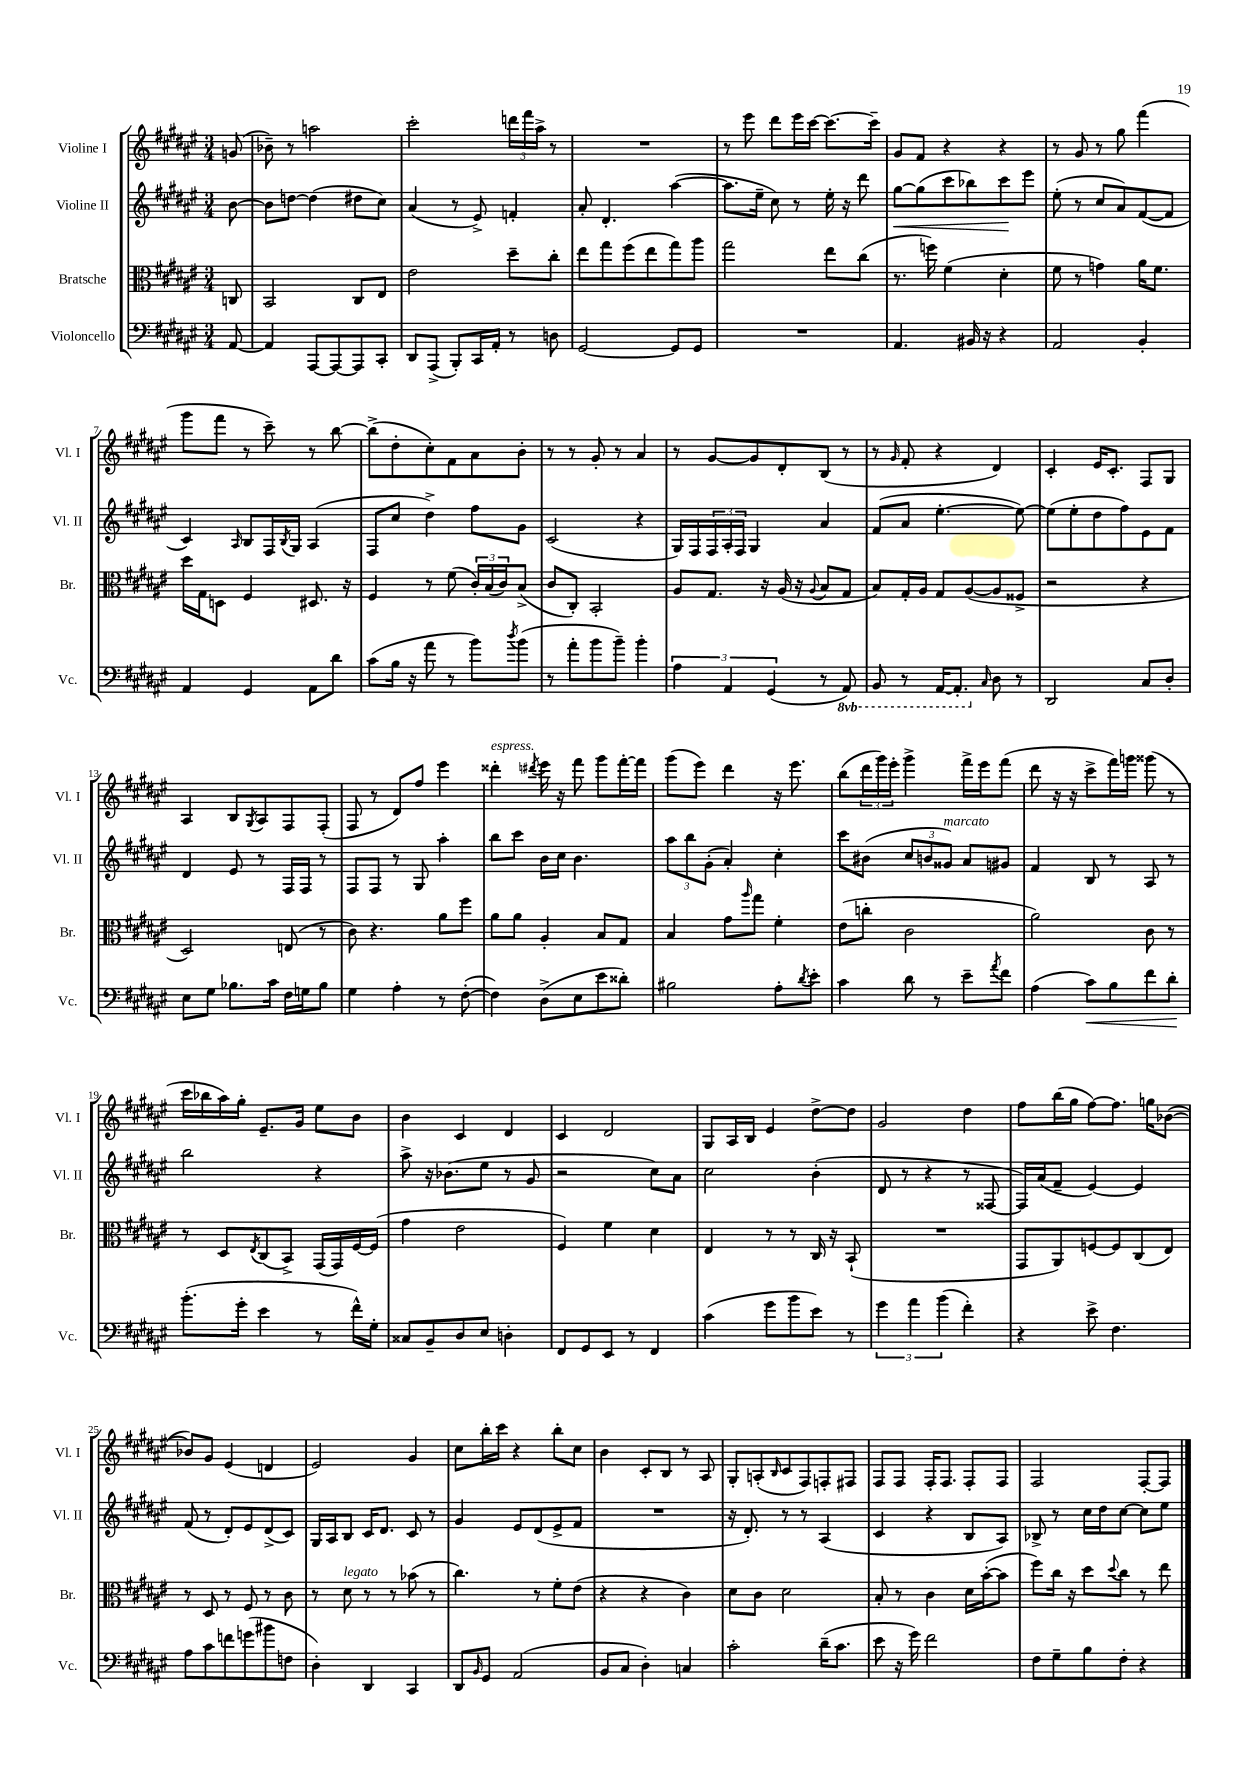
<<
\new StaffGroup <<
\new Staff = "s0" \with { instrumentName = "Violine I" shortInstrumentName = "Vl. I" } {
    \clef treble \key fis \major \numericTimeSignature \time 3/4 \partial 8
    g'8( |
    bes'8--) r8 a''2 |
    cis'''2-. \tuplet 3/2 { d'''16 fis'''16 ais''16-> } r8 |
    R2. |
    r8 eis'''8 dis'''8 eis'''16 cis'''16~ cis'''8.~ cis'''16-- |
    gis'8 fis'8 r4 r4 |
    r8 gis'8 r8 gis''8 fis'''4( |
    gis'''8 fis'''8 r8 cis'''8--) r8 b''8~ |
    b''8->( dis''8-. cis''8-.) fis'8 ais'8 b'8-. |
    r8 r8 gis'8-. r8 ais'4 |
    r8 gis'8~ gis'8 dis'8-. b8( r8 |
    r8 \grace { gis'16 } fis'8-. r4 dis'4) |
    cis'4-. eis'16 cis'8.-. fis8 gis8 |
    ais4 b8 \acciaccatura { gis8 } ais8 fis8 fis8-.( |
    fis8 r8 dis'8) fis''8 eis'''4 |
    disis'''4-.^\markup { \italic "espress." } \acciaccatura { dis'''8 } eis'''16 r16 fis'''8 gis'''8 fis'''16~-. fis'''16 |
    gis'''8( eis'''8) dis'''4 r16 eis'''8. |
    b''8( \tuplet 3/2 { dis'''16 gis'''16) eis'''16-. } gis'''4-> fis'''16-> eis'''16 fis'''8( |
    dis'''8 r16 r16 cis'''8-> fis'''16) g'''16 gisis'''8( r8 |
    cis'''16 bes''16 ais''16) gis''16-. eis'8.-- gis'16 eis''8 b'8 |
    b'4 cis'4 dis'4 |
    cis'4 dis'2 |
    gis8 ais16 b16 eis'4 dis''8~-> dis''8 |
    gis'2 dis''4 |
    fis''8 b''16( gis''16 fis''8~) fis''8. g''16 bes'8~( |
    bes'8) gis'8 eis'4( d'4 |
    eis'2) gis'4 |
    cis''8 b''16-. cis'''16 r4 b''8-. cis''8 |
    b'4 cis'8-. b8 r8 ais8 |
    gis8-. a8-.( \grace { b16 } cis'8 fis8) f8-. fis8 |
    fis8 fis8 fis16-. fis8. fis8-. fis8 |
    fis2 fis8~-. fis8 \bar "|." |
}
\new Staff = "s1" \with { instrumentName = "Violine II" shortInstrumentName = "Vl. II" } {
    \clef treble \key fis \major \numericTimeSignature \time 3/4 \partial 8
    b'8~ |
    b'8 d''8~ d''4( dis''8 cis''8) |
    ais'4( r8 eis'8->) f'4-. |
    ais'8-. dis'4.-. ais''4~( |
    ais''8. eis''16-- cis''8) r8 eis''16-. r16 dis'''8 |
    gis''8~\< gis''8( cis'''8 bes''8) cis'''8\! eis'''8 |
    eis''8-.( r8 cis''8 ais'8) fis'8~( fis'8 |
    cis'4) \grace { ais16 } b8 fis16 \acciaccatura { b8 } gis16 ais4( |
    fis8 cis''8 dis''4->) fis''8 gis'8 |
    cis'2( r4 |
    gis16) fis16 \tuplet 3/2 { fis16 ais16-. fis16 } gis4 ais'4 |
    fis'8( ais'8 eis''4.~-. eis''8~) |
    eis''8( eis''8-. dis''8 fis''8) eis'8 fis'8 |
    dis'4 eis'8 r8 fis16 fis16 r8 |
    fis8 fis8 r8 gis8 ais''4-. |
    b''8 cis'''8 b'16 cis''16 b'4. |
    \tuplet 3/2 { ais''8 b''8 gis'8-.( } ais'4-.) cis''4-. |
    cis'''8 bis'8( \tuplet 3/2 { cis''8 b'8 gisis'8^\markup { \italic "marcato" }) } ais'8 gis'8 |
    fis'4 b8 r8 ais8 r8 |
    b''2 r4 |
    ais''8-> r16 bes'8.( eis''8 r8 gis'8 |
    r2 cis''8) ais'8 |
    cis''2 b'4-.( |
    dis'8 r8 r4 r8 fisis8~ |
    fisis16) ais'16( fis'8-- eis'4~) eis'4 |
    fis'8( r8 dis'8-.) eis'8 dis'8->( cis'8) |
    gis16 ais16 b8 cis'16 dis'8. cis'8 r8 |
    gis'4 eis'8 dis'8( eis'8-> fis'8 |
    R2. |
    r16 dis'8.-.) r8 r8 ais4( |
    cis'4 r4 b8 ais8) |
    bes8-> r8 cis''16 dis''16 cis''8~ cis''8 eis''8 \bar "|." |
}
\new Staff = "s2" \with { instrumentName = "Bratsche" shortInstrumentName = "Br." } {
    \clef alto \key fis \major \numericTimeSignature \time 3/4 \partial 8
    c8 |
    b,2 cis8 eis8 |
    eis'2 dis''8-- cis''8-. |
    eis''8 gis''8 fis''8( eis''8 gis''8) ais''8 |
    gis''2 eis''8 cis''8( |
    r8. f''16) fis'4( dis'4-. |
    fis'8 r8 g'4) ais'16 fis'8. |
    dis''16 gis16 d8 fis4 dis8. r16 |
    fis4 r8 fis'8( \tuplet 3/2 { cis'16-.) b16( cis'16) } b8->( |
    cis'8 cis8-.) b,2-. |
    ais8 gis8. r16 ais16( r16 \appoggiatura { ais8 } b8 gis8 |
    b8) gis16-. ais16 gis8 ais8~( ais8 fisis8-> |
    r2 r4 |
    dis2) e8( r8 |
    cis'8) r4. ais'8 fis''8 |
    ais'8 ais'8 ais4-. b8 gis8 |
    b4 gis'8 \grace { ais''16 } gis''8 fis'4-. |
    eis'8( c''8-. cis'2 |
    ais'2) cis'8 r8 |
    r8 dis8 \acciaccatura { eis8 } cis8( b,8->) gis,16( gis,16) fis16~ fis16( |
    gis'4 eis'2 |
    fis4) fis'4 dis'4 |
    eis4 r8 r8 cis16 r16 b,8-!( |
    R2. |
    gis,8 ais,8) f8~ f8 cis8( eis8) |
    r8 dis8 r8 fis8 r8 cis'8 |
    r8 dis'8^\markup { \italic "legato" } r8 r8 bes'8( r8 |
    cis''4.) r8 fis'8-. eis'8( |
    r4 r4 cis'4) |
    dis'8 cis'8 dis'2 |
    b8-. r8 cis'4 dis'16 b'16~-.( b'8 |
    fis''8) cis''16 r16 dis''8 \appoggiatura { dis''8 } cis''8 r8 eis''8 \bar "|." |
}
\new Staff = "s3" \with { instrumentName = "Violoncello" shortInstrumentName = "Vc." } {
    \clef bass \key fis \major \numericTimeSignature \time 3/4 \set Staff.ottavationMarkups = #ottavation-simple-ordinals \partial 8
    ais,8~ |
    ais,4 ais,,8~ ais,,8~ ais,,8 cis,8-. |
    dis,8 ais,,8->( b,,8-.) cis,16 ais,16-. r8 d8 |
    gis,2~ gis,8 gis,8 |
    R2. |
    ais,4. bis,16 r16 r4 |
    ais,2 b,4-. |
    ais,4 gis,4 ais,8 dis'8 |
    cis'8( b16 r16 ais'8 r8 b'8) \acciaccatura { dis''8 } b'8( |
    r8 ais'8-. b'8 b'8--) b'4-. |
    \tuplet 3/2 { ais4 ais,4 gis,4( } r8 \ottava #-1 ais,,8) |
    b,,8 r8 ais,,16~ ais,,8.-. \ottava #0 \grace { cis16 } dis8 r8 |
    dis,2 cis8 dis8-. |
    eis8 gis8 bes8. cis'16 fis16 g16 bes8 |
    gis4 ais4-. r8 fis8~-.( |
    fis4) dis8->( eis8 eis'8 disis'8-.) |
    bis2 ais8-. \acciaccatura { dis'8 } eis'8-. |
    cis'4 dis'8 r8 eis'8-- \acciaccatura { ais'8 } fis'8 |
    ais4( cis'8\<) b8 fis'8 dis'8-.\! |
    b'8.-.( gis'16-. eis'4 r8 fis'16-^) gis16-. |
    cisis8 b,8-- dis8 eis8 d4-. |
    fis,8 gis,8 eis,8 r8 fis,4 |
    cis'4( gis'8 b'8 eis'8) r8 |
    \tuplet 3/2 { gis'4 ais'4 b'4( } fis'4-.) |
    r4 eis'8-> fis4. |
    ais8 cis'8 f'8 g'8( bis'8 f8 |
    dis4-.) dis,4 cis,4 |
    dis,8 \grace { b,16 } gis,8 ais,2( |
    b,8 cis8 dis4-.) c4 |
    cis'2-. dis'16--( cis'8. |
    eis'8 r16 gis'16) fis'2 |
    fis8 gis8-- b8 fis8-. r4 \bar "|." |
}
>>
>>
